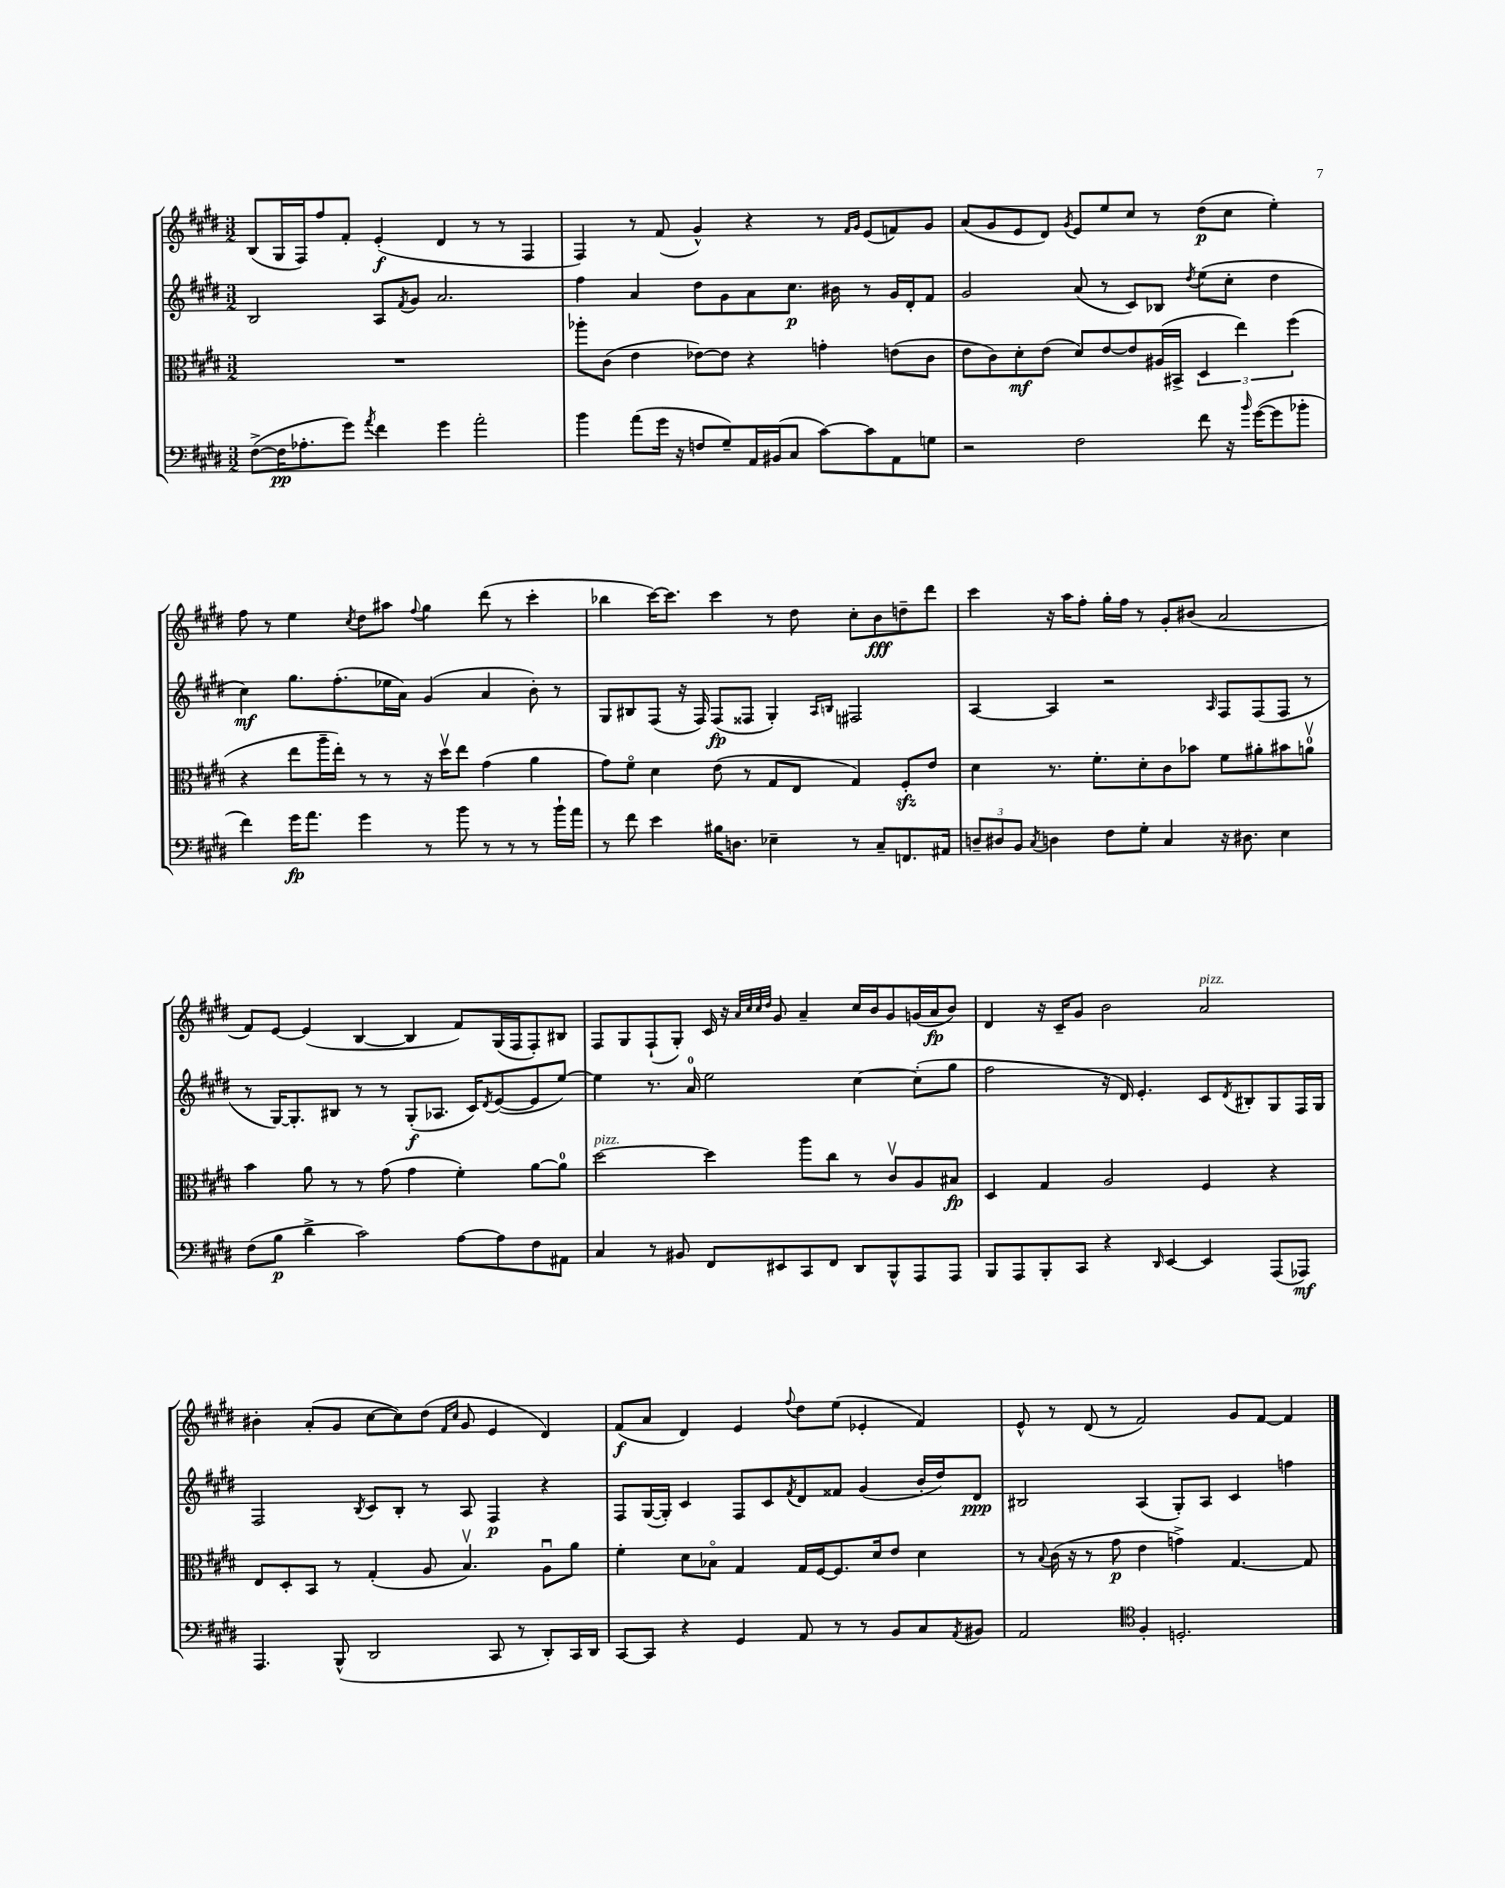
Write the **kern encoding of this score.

**kern	**kern	**kern	**kern
*staff4	*staff3	*staff2	*staff1
*clefF4	*clefC3	*clefG2	*clefG2
*k[f#c#g#d#]	*k[f#c#g#d#]	*k[f#c#g#d#]	*k[f#c#g#d#]
*M3/2	*M3/2	*M3/2	*M3/2
([8F#^\L	1.r	2B/	(8B/L
16F#\]K	.	.	16G#/L
8.A-'\	.	.	16F#/J)
.	.	.	8ff#/
8g#\J)	.	.	8f#'/J
8qa/	.	.	.
4f#\	.	8A/L	(4e'/
.	.	8qf#/	.
.	.	8g#/J	.
4g#\	.	2.a/	4d#/
2a'\	.	.	8r
.	.	.	8r
.	.	.	4F#/
=	=	=	=
4b\	8aa-'\L	4ff#\	4F#/)
.	(8c#\J	.	.
(8a\L	4e\	4a/	8r
16g#\Jk	.	.	(8f#/
16r	.	.	.
8F/L	[8e-\L)	8dd#\L	4g#^^/)
8G#~/)	8e-\]J	8g#\	.
16AA/L	4r	8a\	4r
(16BB#/J	.	.	.
8C#/J	.	8.cc#\J	.
[8c#\L)	4g'\	.	8r
.	.	16b#\	.
.	.	.	16qqf#/LL
.	.	.	16qqg#/JJ
8c#\]	.	8r	(8e/L
8AA\	(8e\L	16g#/LL	8f/)
.	.	16d#'/J	.
8G\J	8c#\J	8f#/J	8g#/J
=	=	=	=
2r	8e\L	2g#/	(8a/L
.	8c#\)	.	8g#/
.	8d#'\	.	8e/
.	(8e\J	.	8d#/J)
.	.	.	8qg#/
2F#\	8d#/L)	(8a/	8e/L
.	[8e/	8r	8ee/
.	8e/]	8c#/L)	8cc#/J
.	(16A#/L	8B-/J	8r
.	16BB#^/JJ	.	.
.	.	8qdd#/	.
8f#\	6D#/	(8ee\L	(8dd#\L
16r	.	8cc#'\J	8cc#\J
.	6ee\)	.	.
16qqb/	.	.	.
([16g#\LK	.	.	.
8g#\]	.	4dd#\	4ee'\)
.	(6ff#\	.	.
8b-'\J	.	.	.
=	=	=	=
4f#\)	4r	4cc#\)	8ff#\
.	.	.	8r
16g#\LK	8ee\L	8.gg#\L	4ee\
8.a\J	.	.	.
.	16aa~\L	.	.
.	16ee'\JJ)	(8.ff#'\	.
.	.	.	8qcc#/
4g#\	8r	.	8dd#\L
.	8r	16ee-\L	8aa#\J
.	.	16a\JJ)	.
.	.	.	8qqff#/
8r	16r	(4g#/	4gg#\
.	16dd#v\LK	.	.
8b\	8ee\J	.	.
8r	(4g#\	4a/	(8ddd#\
8r	.	.	8r
8r	4a\	8b'\)	4ccc#'\
16b`\LL	.	8r	.
16a\JJ	.	.	.
=	=	=	=
8r	8g#\L)	8G#/L	4bb-\
8f#\	8f#o\J	8B#/	.
4e\	4d#\	(8F#/J	[16ccc#\LK)
.	.	.	8.ccc#\]J
.	.	16r	.
.	.	16F#/)	.
16B#\LK	(8e\	(8F#/L	4ccc#\
8.D\J	.	.	.
.	8r	8F##/J	.
4E-~\	8G#/L	4G#'/)	8r
.	8E/J	.	8dd#\
.	.	16qqA/LL	.
.	.	16qqB/JJ	.
8r	4G#/)	2F#/	8cc#'\L
8C#~/L	.	.	8b\
8.FF/	8F#'/L	.	8dd~\
.	8e/J	.	8ddd#\J
16AA#/Jk	.	.	.
=	=	=	=
12D~/L	4d#\	[4A/	4ccc#\
12D#/	.	.	.
12BB/J	.	.	.
8qC#/	.	.	.
4D\	8.r	4A/]	16r
.	.	.	16aa\LK
.	.	.	8ff#'\J
.	8.f#'\L	.	.
8F#\L	.	2r	16gg#'\LL
.	.	.	16ff#\JJ
8G#'\J	8d#'\	.	8r
4C#/	8c#\	.	8g#'/L
.	8b-\J	.	(8b#/J
.	.	16qqA/	.
16r	8f#\L	8F#/L	2a/
8.D#\	.	.	.
.	8a#'\	(8F#/	.
4E\	8b#\	8F#/J	.
.	8av\J	8r	.
=	=	=	=
(8F#\L	4b\	8r	8f#/L)
8B\J	.	[16G#/LK)	[8e/J
.	.	8.G#'/]	.
4d#^\	8a\	.	(4e/]
.	8r	8B#/J	.
2c#\)	8r	8r	[4B/
.	(8g#\	8r	.
.	4g#\	(8G#'/L	4B/]
.	.	8.A-/J	.
[8A\L	4f#'\)	.	8f#/L)
.	.	16c#/LK)	.
.	.	8qd#/	.
8A\]	.	([8e/	(16G#/L
.	.	.	16F#/J
8F#\	[8a\L	8e/]	8F#'/)
8AA#\J	8a\]J	[8ee/J)	8B#/J
=	=	=	=
4C#/	[2dd#\	4ee\]	8F#/L
.	.	.	8G#/
8r	.	8.r	(8F#`/
8BB#/	.	.	8G#'/J)
.	.	16a/	.
8FF#/L	4dd#\]	2ee\	16c#/
.	.	.	16r
.	.	.	32qqa/LLL
.	.	.	32qqcc#/
.	.	.	32qqcc#/
.	.	.	32qqdd#/JJJ
8EE#/	.	.	8g#/
8CC#/	8aa\L	.	4a~/
8FF#/J	8cc#\J	.	.
8DD#/L	8r	[4cc#\	16cc#/LL
.	.	.	16b/J
8BBB^^/	8c#v/L	.	8g#/
8AAA/	8A/	(8cc#'\]L	(16g/L
.	.	.	16a/J
8AAA/J	8B#/J	8gg#\J	8b/J)
=	=	=	=
8BBB/L	4D#/	2ff#\	4d#/
8AAA/	.	.	.
8BBB'/	4G#/	.	16r
.	.	.	16c#~/LK
8CC#/J	.	.	8g#/J
4r	2A/	16r	2b\
.	.	16d#/)	.
.	.	4.e'/	.
16qqDD#/	.	.	.
[4EE/	.	.	.
4EE/]	4F#/	8c#/L	2a/
.	.	8qd#/	.
.	.	8B#'/	.
(8AAA/L	4r	8G#/	.
8AAA-/J)	.	16F#/L	.
.	.	16G#/JJ	.
=	=	=	=
4.AAA/	8E/L	2F#/	4b#'\
.	8D#'/	.	.
.	8BB/J	.	(8a'/L
(8BBB^^/	8r	.	8g#/J
.	.	8qB/	.
2DD#/	(4G#'/	8c#/L	[8cc#\L
.	.	8B'/J	8cc#\])
.	8A/	8r	(8dd#\J
.	.	.	16qqf#/LL
.	.	.	16qqcc#/JJ
.	4.Bv/)	8A/	8g#/
8CC#/	.	4F#/	4e/
8r	.	.	.
8DD#'/L)	8Au\L	4r	4d#/)
16CC#/L	8a\J	.	.
16DD#/JJ	.	.	.
=	=	=	=
[8CC#/L	4f#'\	8F#/L	(8f#/L
8CC#/]J	.	([16G#/L	8a/J
.	.	16G#'/]JJ)	.
4r	8d#\L	4c#/	4d#/)
.	8B-o\J	.	.
4GG#/	4G#/	8F#/L	4e/
.	.	8c#/	.
.	.	8qf#/	8qqff#/
8AA/	16G#/LL	8d#/	8dd#\L
.	[16F#/J	.	.
8r	8.F#/]	8f##/J	(8ee\J
8r	.	(4g#/	4e-'/
.	16d#/k	.	.
8BB/L	8e/J	.	.
8C#/	4d#\	16b'/LL	4f#/)
.	.	16dd#/J)	.
8qAA/	.	.	.
8BB#/J	.	8d#/J	.
=	=	=	=
2AA/	8r	2B#/	8e^^/
.	8qqB/	.	.
.	(16c#\	.	8r
.	16r	.	.
.	8r	.	(8d#/
.	8g#\	.	8r
*clefC4	*	*	*
4F#'/	4e\	(4A/	2f#/)
2.D'/	4g^\)	8G#'/L)	.
.	.	8A/J	.
.	[4.G#/	4c#/	8g#/L
.	.	.	[8f#/J
.	.	4ff\	4f#/]
.	8G#/]	.	.
==	==	==	==
*-	*-	*-	*-
